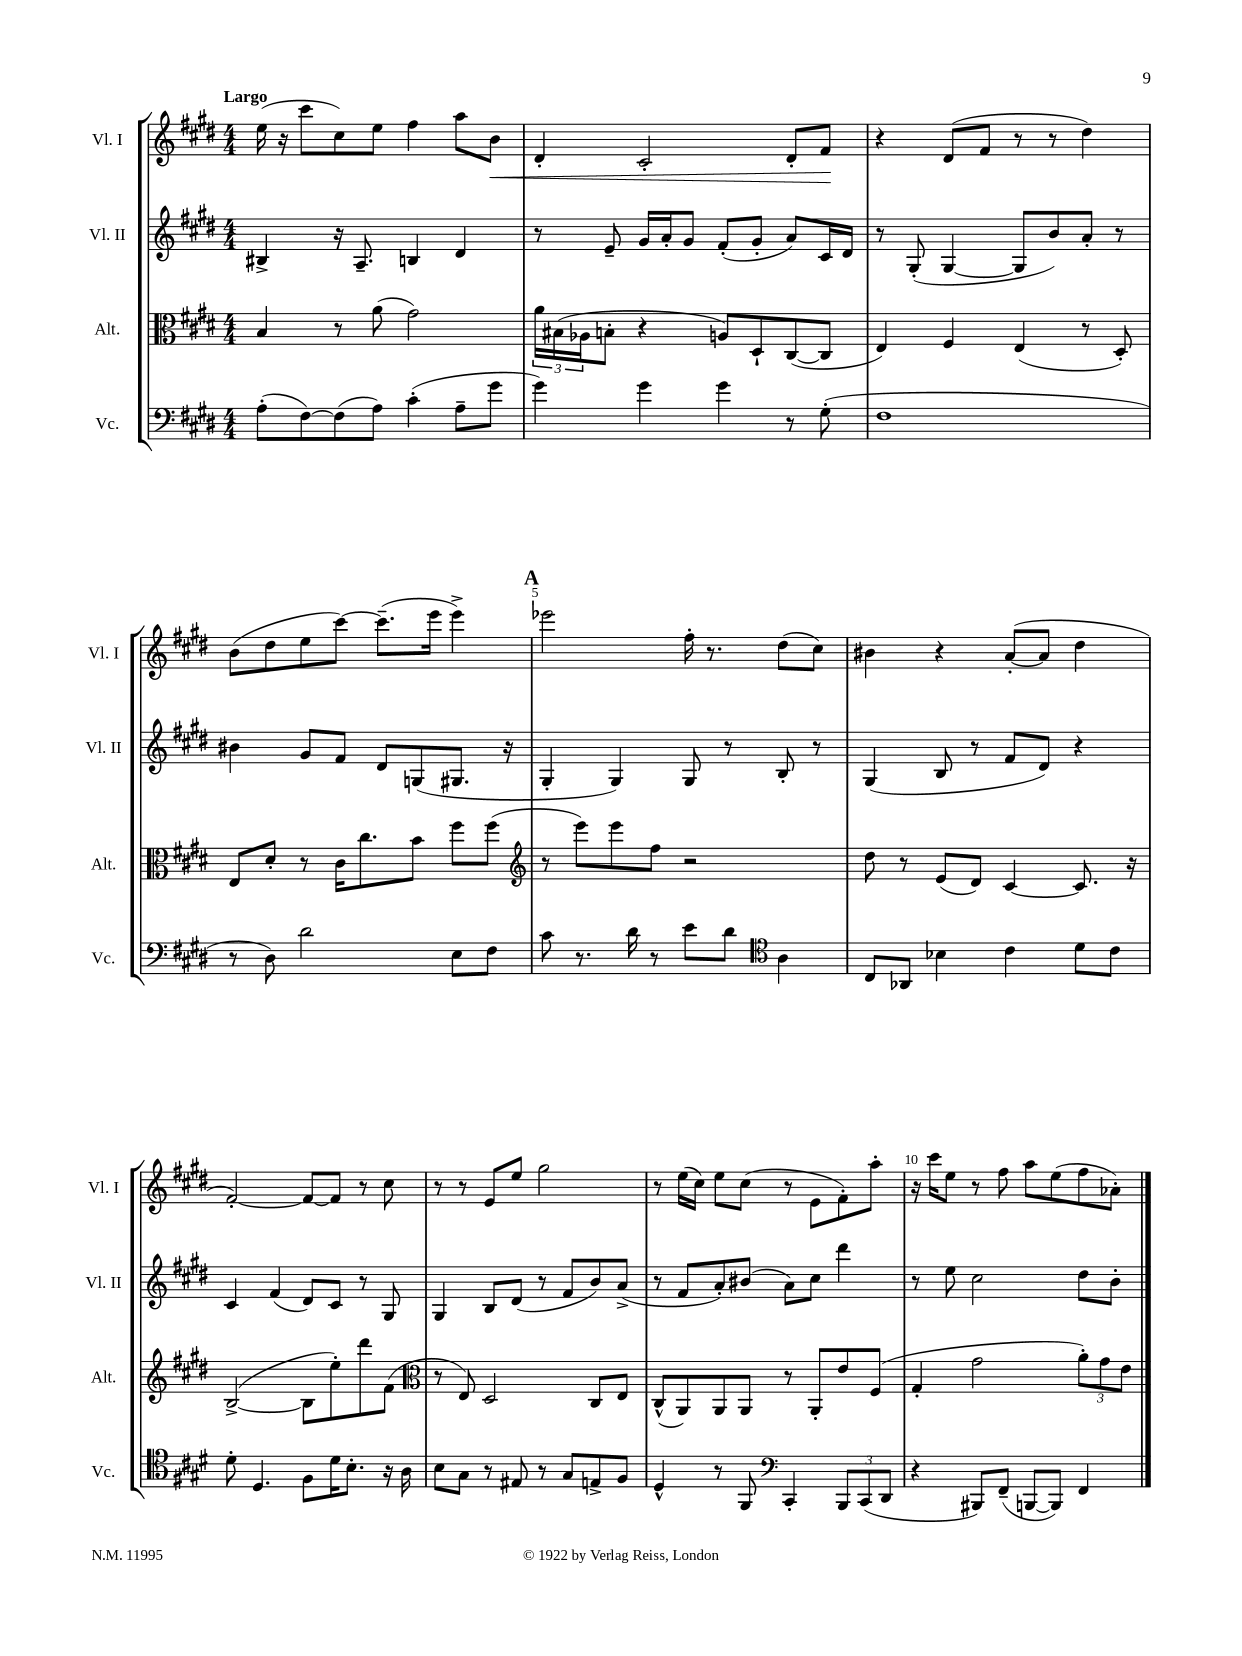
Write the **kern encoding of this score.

**kern	**kern	**kern	**kern
*staff4	*staff3	*staff2	*staff1
*clefF4	*clefC3	*clefG2	*clefG2
*k[f#c#g#d#]	*k[f#c#g#d#]	*k[f#c#g#d#]	*k[f#c#g#d#]
*M4/4	*M4/4	*M4/4	*M4/4
(8A'	4B	4B#^	(16ee
.	.	.	16r
[8F#)	.	.	8ccc#
(8F#]	8r	16r	8cc#)
.	.	8.A~	.
8A)	(8a	.	8ee
(4c#'	2g#)	4B	4ff#
8A~	.	4d#	8aa
8g#	.	.	8b
=	=	=	=
4g#)	24a	8r	4d#'
.	(24B#	.	.
.	24A-	.	.
.	8B'	8e~	.
4g#	4r	16g#	2c#'
.	.	16a'	.
.	.	8g#	.
4g#	8A)	(8f#'	.
.	8D#`	8g#'	.
8r	([8C#	8a)	8d#'
(8G#'	8C#]	16c#	8f#
.	.	16d#	.
=	=	=	=
1F#	4E)	8r	4r
.	.	(8G#'	.
.	4F#	[4G#	(8d#
.	.	.	8f#
.	(4E	8G#]	8r
.	.	8b)	8r
.	8r	8a'	4dd#)
.	8D#')	8r	.
=	=	=	=
8r	8E	4b#	(8b
8D#)	8d#'	.	8dd#
2d#	8r	8g#	8ee
.	16c#	8f#	[8ccc#)
.	8.cc#	.	.
.	.	8d#	(8.ccc#~]
.	8b	(8G	.
.	.	.	16eee
8E	8ff#	8.G#	4eee^)
8F#	(8ff#	.	.
.	.	16r	.
=	=	=	=
*	*clefG2	*	*
8c#	8r	4G#'	2eee-
8.r	8eee)	.	.
.	8eee	4G#)	.
16d#	.	.	.
8r	8ff#	.	.
8e	2r	8G#	16ff#'
.	.	.	8.r
8d#	.	8r	.
*clefC4	*	*	*
4A	.	8B'	(8dd#
.	.	8r	8cc#)
=	=	=	=
8C#	8dd#	(4G#	4b#
8AA-	8r	.	.
4B-	(8e	8B	4r
.	8d#)	8r	.
4c#	[4c#	8f#	([8a'
.	.	8d#)	8a]
8d#	8.c#]	4r	4dd#
8c#	.	.	.
.	16r	.	.
=	=	=	=
8d#'	([2B^	4c#	[2f#')
4.D#	.	.	.
.	.	(4f#	.
8F#	8B]	8d#)	8f#_
16d#	8ee')	8c#	8f#]
8.B'	.	.	.
.	8ddd#	8r	8r
16r	(8f#	8G#	8cc#
16A	.	.	.
=	=	=	=
*	*clefC3	*	*
8B	8r	4G#	8r
8G#	8E)	.	8r
8r	2D#	8B	8e
8E#	.	(8d#	8ee
8r	.	8r	2gg#
8G#	.	8f#	.
8E^	8C#	8b)	.
8F#	8E	(8a^	.
=	=	=	=
4D#^^	(8C#^^	8r	8r
.	8AA)	8f#	(16ee
.	.	.	16cc#)
8r	8AA	8a')	8ee
8FF#	8AA	(8b#	(8cc#
*clefF4	*	*	*
4CC#'	8r	8a)	8r
.	8AA'	8cc#	8e
12BBB	8e	4ddd#	8f#')
(12CC#	.	.	.
.	(8F#	.	8aa'
12DD#	.	.	.
=	=	=	=
4r	4G#'	8r	16r
.	.	.	16ccc#
.	.	8ee	8ee
8BBB#)	2g#	2cc#	8r
(8FF#~	.	.	8ff#
[8BBB	.	.	8aa
8BBB])	.	.	(8ee
4FF#	12a')	8dd#	8ff#
.	12g#	.	.
.	.	8b'	8a-')
.	12e	.	.
==	==	==	==
*-	*-	*-	*-
